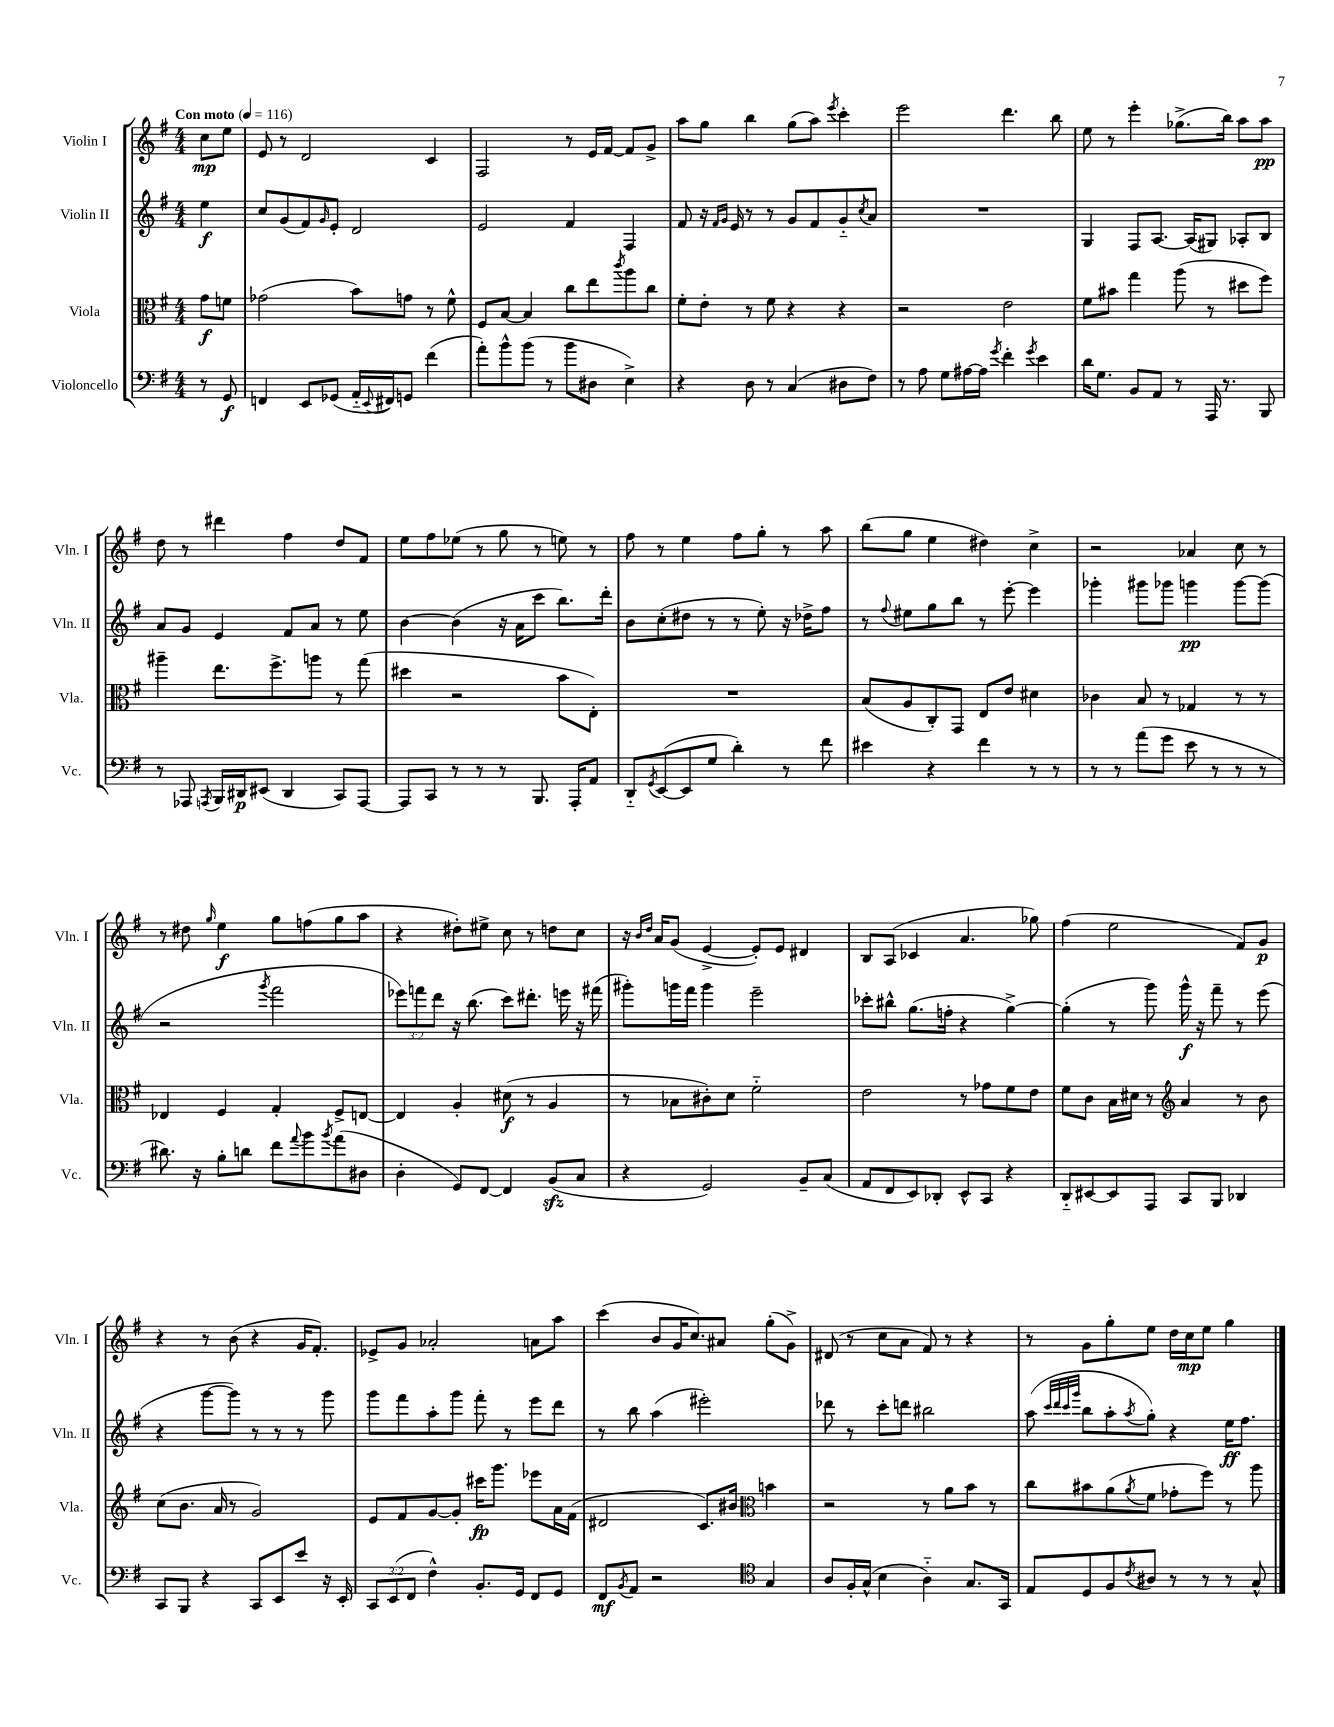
<<
\new StaffGroup <<
\new Staff = "s0" \with { instrumentName = "Violin I" shortInstrumentName = "Vln. I" } {
    \clef treble \key g \major \numericTimeSignature \time 4/4 \partial 4 \tempo "Con moto" 4 = 116
    c''8\mp e''8 |
    e'8 r8 d'2 c'4 |
    fis2 r8 e'16 fis'16~ fis'8 g'8-> |
    a''8 g''8 b''4 g''8( a''8) \acciaccatura { e'''8 } c'''4-. |
    e'''2 d'''4. b''8 |
    e''8 r8 e'''4-. ges''8.->( b''16) a''8 a''8\pp |
    d''8 r8 dis'''4 fis''4 d''8 fis'8 |
    e''8 fis''8 ees''8( r8 g''8 r8 e''8) r8 |
    fis''8 r8 e''4 fis''8 g''8-. r8 a''8 |
    b''8( g''8 e''4 dis''4) c''4-> |
    r2 aes'4 c''8 r8 |
    r8 dis''8 \grace { g''16 } e''4\f g''8 f''8( g''8 a''8 |
    r4 dis''8-.) eis''8-> c''8 r8 d''8 c''8 |
    r16 \grace { b'16 d''16 } a'16 g'8( e'4~-> e'8-.) e'8 dis'4 |
    b8 a8( ces'4 a'4. ges''8) |
    fis''4( e''2 fis'8) g'8\p |
    r4 r8 b'8( r4 g'16 fis'8.-.) |
    ees'8-> g'8 aes'2-. a'8 a''8 |
    c'''4( b'8 g'16 c''8.) ais'8 g''8-.( g'8->) |
    dis'8( r8 c''8 a'8 fis'8) r8 r4 |
    r8 g'8 g''8-. e''8 d''16 c''16\mp e''8 g''4 \bar "|." |
}
\new Staff = "s1" \with { instrumentName = "Violin II" shortInstrumentName = "Vln. II" } {
    \clef treble \key g \major \numericTimeSignature \time 4/4 \override Staff.TupletNumber.text = #tuplet-number::calc-fraction-text \partial 4
    e''4\f |
    c''8 g'8( fis'8) \grace { g'16 } e'8-. d'2 |
    e'2 fis'4 fis4 |
    fis'8 r16 \grace { fis'16 g'16 } e'16 r8 r8 g'8 fis'8 g'8-_ \acciaccatura { c''8 } a'8 |
    R1 |
    g4 fis8 a8.~ a16( gis8) aes8-. b8 |
    a'8 g'8 e'4 fis'8 a'8 r8 e''8 |
    b'4~ b'4( r16 a'16 c'''8 b''8.) d'''16-. |
    b'8 c''8-.( dis''8 r8 r8 e''8-.) r16 des''16-> fis''8 |
    r8 \appoggiatura { fis''8 } eis''8 g''8 b''8 r8 e'''8~-. e'''4 |
    ges'''4-. gis'''8 ges'''8 g'''4\pp g'''8~ g'''8( |
    r2 \acciaccatura { g'''8 } fis'''2 |
    \tuplet 3/2 { ees'''8) f'''8 d'''8 } r16 b''8.( c'''8) dis'''8.-. e'''16 r16 fis'''16( |
    gis'''8-.) g'''16 fis'''16 g'''4 e'''2-- |
    ces'''8-. bis''8-^ g''8.( f''16-. r4 g''4~->) |
    g''4-.( r8 g'''8) g'''16-^\f r16 fis'''8-- r8 e'''8( |
    r4 g'''8~ g'''8) r8 r8 r8 g'''8 |
    g'''8 fis'''8 a''8-. g'''8 fis'''8-. r8 e'''8 d'''8 |
    r8 b''8 a''4( eis'''2-.) |
    des'''8 r8 c'''8-. d'''8 bis''2 |
    a''8( \grace { c'''32 d'''32 c'''32 g'''32 } b''8 a''8-. \acciaccatura { a''8 } g''8-.) r4 e''16\ff fis''8. \bar "|." |
}
\new Staff = "s2" \with { instrumentName = "Viola" shortInstrumentName = "Vla." } {
    \clef alto \key g \major \numericTimeSignature \time 4/4 \partial 4
    g'8\f f'8 |
    ges'2( b'8) g'8 r8 fis'8-^ |
    fis8 b8~ b4 c''8 e''8 \acciaccatura { c'''8 } a''8 c''8 |
    fis'8-. e'8-. r8 fis'8 r4 r4 |
    r2 e'2 |
    fis'8 bis'8 g''4 a''8( r8 dis''8 fis''8) |
    ais''4-- e''8. fis''8.-> a''8 r8 g''8( |
    dis''4 r2 b'8 e8-.) |
    R1 |
    b8( a8 c8-.) g,8 e8 e'8 dis'4 |
    ces'4 b8 r8 ges4 r8 r8 |
    ees4 fis4 g4-. fis8-> e8~ |
    e4 a4-. dis'8\f( r8 a4 |
    r8 bes8 cis'8-.) d'8 fis'2-_ |
    e'2 r8 ges'8 fis'8 e'8 |
    fis'8 c'8 b16 dis'16 r8 \clef treble a'4 r8 b'8 |
    c''8( b'8. a'16 r8 g'2) |
    e'8 fis'8 g'8~ g'8-. cis'''16\fp g'''8. ees'''8 a'16 fis'16( |
    dis'2 c'8.) bis'16 \clef alto b'4 |
    r2 r8 a'8 b'8 r8 |
    c''8 bis'8 a'8( \acciaccatura { a'8 } fis'8 ges'8-. fis''8) r8 a''8 \bar "|." |
}
\new Staff = "s3" \with { instrumentName = "Violoncello" shortInstrumentName = "Vc." } {
    \clef bass \key g \major \numericTimeSignature \time 4/4 \override Staff.TupletNumber.text = #tuplet-number::calc-fraction-text \partial 4
    r8 g,8\f |
    f,4 e,8 ges,8( a,16-_ \appoggiatura { e,8 } fis,16) g,8 fis'4( |
    a'8-.) b'8-^ b'8( r8 b'8 dis8 e4->) |
    r4 d8 r8 c4( dis8 fis8) |
    r8 a8 g8 ais16~ ais16 \acciaccatura { g'8 } fis'4-. \acciaccatura { g'8 } e'4 |
    d'16 g8. b,8 a,8 r8 a,,16 r8. b,,8 |
    r8 aes,,8 \acciaccatura { a,,8 } b,,16 dis,16\p eis,8( dis,4 c,8) a,,8~ |
    a,,8 c,8 r8 r8 r8 b,,8. a,,16-. a,8 |
    d,8-_ \acciaccatura { g,8 } e,8~( e,8 g8 d'4-.) r8 fis'8 |
    eis'4 r4 fis'4 r8 r8 |
    r8 r8 a'8( g'8 e'8 r8 r8 r8 |
    dis'8.) r16 b8-. d'8 fis'8 \appoggiatura { a'8 } b'8 \acciaccatura { b'8 } a'8( dis8 |
    d4-. g,8) fis,8~ fis,4 b,8\sfz( c8 |
    r4 g,2) b,8-- c8( |
    a,8 fis,8 e,8) des,8-. e,8-^ c,8 r4 |
    d,8-_ eis,8~ eis,8 a,,8 c,8 b,,8 des,4 |
    c,8 b,,8 r4 c,8 e,8 e'8 r16 e,16-. |
    \tuplet 3/2 { c,8 e,8( fis,8 } fis4-^) b,8.-. g,16 fis,8 g,8 |
    fis,8\mf \acciaccatura { b,8 } a,8 r2 \clef tenor g4 |
    a8 fis16-. g16-^( b4 a4-_) g8. g,16 |
    e8 d8 fis8 \acciaccatura { c'8 } ais8 r8 r8 r8 g8-^ \bar "|." |
}
>>
>>
\layout { \context { \Score \remove "Bar_number_engraver" } }
